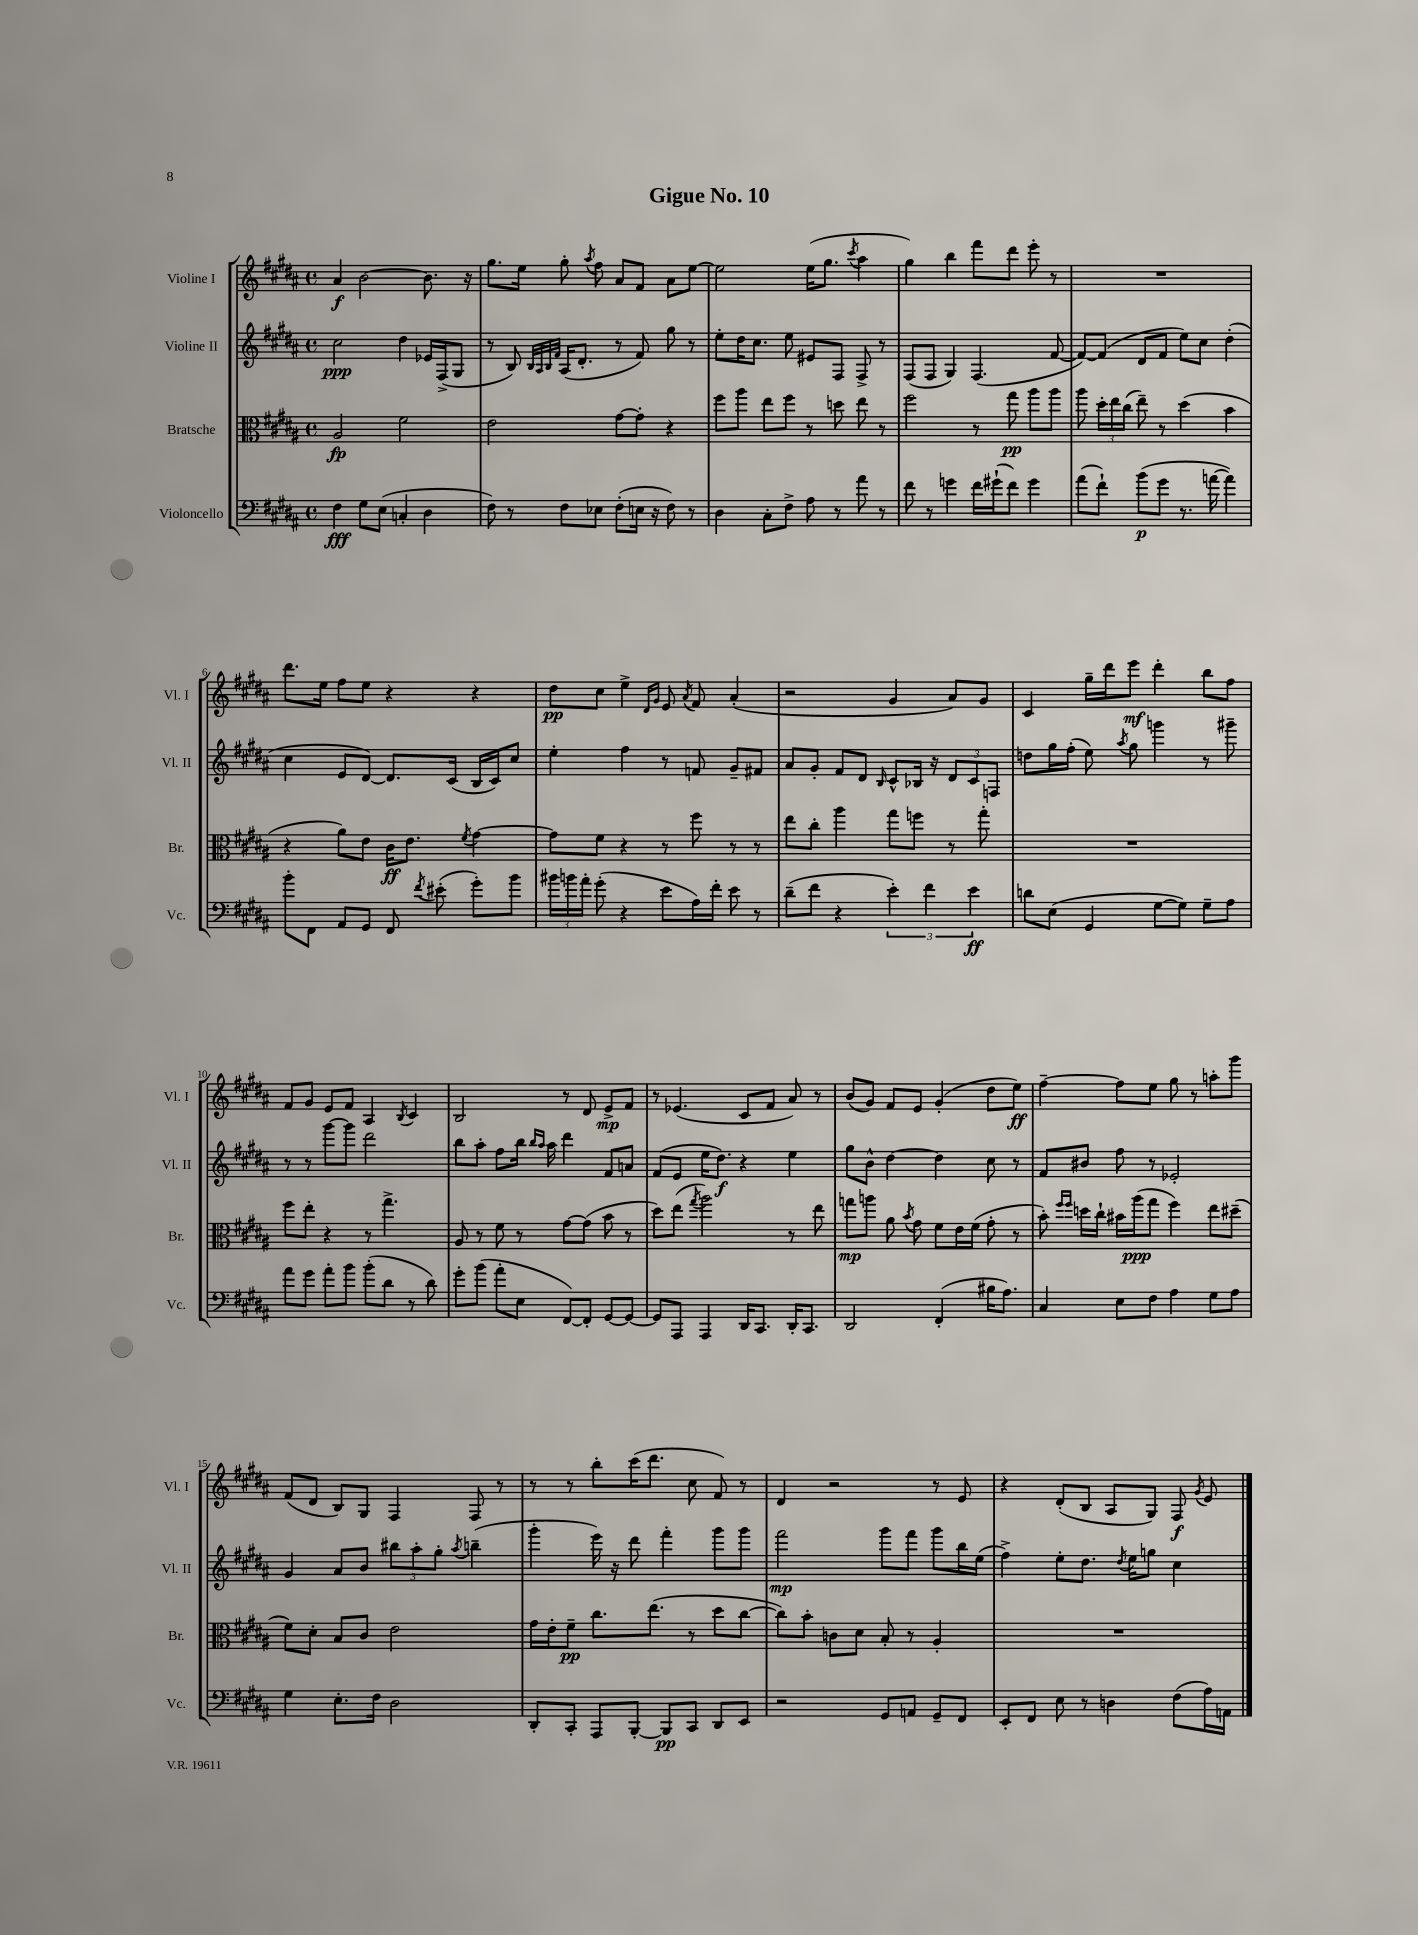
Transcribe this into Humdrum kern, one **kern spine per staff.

**kern	**kern	**kern	**kern
*staff4	*staff3	*staff2	*staff1
*clefF4	*clefC3	*clefG2	*clefG2
*k[f#c#g#d#a#]	*k[f#c#g#d#a#]	*k[f#c#g#d#a#]	*k[f#c#g#d#a#]
*M4/4	*M4/4	*M4/4	*M4/4
*met(c)	*met(c)	*met(c)	*met(c)
4F#	2A#	2cc#	4a#
8G#	.	.	[2b
(8E	.	.	.
4C'	2f#	4dd#	.
4D#	.	16e-	8.b]
.	.	(16F#^	.
.	.	8G#	.
.	.	.	16r
=	=	=	=
8F#)	2e	8r	8.gg#
8r	.	8B)	.
.	.	.	16ee
.	.	32qqB	.
.	.	32qqA#	.
.	.	32qqB	.
.	.	32qqf#	.
8F#	.	(16A#	8gg#'
.	.	8.d#'	.
.	.	.	8qaa#
8E-	.	.	8ff#
(8F#'	[8g#	8r	8a#
16E	8g#']	8f#)	8f#
16r	.	.	.
8F#)	4r	8gg#	8a#
8r	.	8r	[8ee
=	=	=	=
4D#	8ff#	8ee'	2ee]
.	8aa#	16dd#	.
.	.	8.cc#	.
8C#'	8ee	.	.
8F#^	8ff#	8ee	.
8A#	8r	8e#	(16ee
.	.	.	8.gg#
8r	8dd	8F#	.
.	.	.	8qccc#
8a#	8ee	8F#^	4aa#
8r	8r	8r	.
=	=	=	=
8f#	2ff#	(8F#	4gg#)
8r	.	8F#	.
4g	.	4G#)	4bb
16f#	8r	(4.F#	8fff#
(16g#`	.	.	.
8f#)	8gg#	.	8ddd#
4g#	8aa#	.	8eee'
.	8aa#	[8f#	8r
=	=	=	=
(8a#	8aa#	8f#_)	1r
8f#`)	24dd#'	(8f#]	.
.	24ee	.	.
.	(24cc#	.	.
(8b	8ee~)	8d#	.
8g#	8r	8f#	.
8.r	(4dd#	8ee)	.
.	.	8cc#	.
[16a	.	.	.
4a])	4b	(4dd#'	.
=	=	=	=
8b'	4r	4cc#	8.ddd#
8FF#	.	.	.
.	.	.	16ee
8AA#	8a#)	8e	8ff#
8GG#	8e	[8d#)	8ee
8FF#	16c#	8.d#]	4r
.	8.e	.	.
8qf#	.	.	.
(8e#'	.	.	.
.	.	(16c#	.
.	8qf#	.	.
8g#')	[4g#	16B	4r
.	.	16c#)	.
8b	.	8cc#	.
=	=	=	=
24b#	8g#]	4ee'	8dd#
24b	.	.	.
24a#'	.	.	.
(8g#'	8f#	.	8cc#
4r	4r	4ff#	4ee^
.	.	.	16qqd#
.	.	.	16qqg#
8e	8r	8r	8e
.	.	.	8qa#
16A#)	8ff#	8f	8f#
16f#'	.	.	.
8e	8r	8g#~	(4a#'
8r	8r	8f#	.
=	=	=	=
(8d#~	8ee	8a#	2r
8f#	8cc#'	8g#'	.
4r	4aa#	8f#	.
.	.	8d#	.
.	.	16qqB	.
6e')	8gg#	8c#^^	4g#
.	8ff	16B-	.
6f#	.	.	.
.	.	16r	.
.	8r	12d#	8a#)
6e	.	12c#	.
.	8gg#'	.	8g#
.	.	12F	.
=	=	=	=
8d	1r	8dd	4c#
(8E	.	16gg#	.
.	.	(16ff#'	.
4GG#	.	8ee)	16gg#~
.	.	.	16ddd#
.	.	8qaa#	.
.	.	8gg#	8eee
[8G#	.	4ggg	4ddd#'
8G#])	.	.	.
8G#~	.	8r	8bb
8A#	.	8ggg#~	8ff#
=	=	=	=
8a#	8ff#	8r	8f#
8g#	8ee'	8r	8g#
8a#'	4r	[8ggg#	8e
8b	.	8ggg#]	8f#
(8b'	8r	2ddd#	4A#
8d#	4.gg#^	.	.
.	.	.	8qB
8r	.	.	4c#
8d#)	.	.	.
=	=	=	=
8g#'	8A#	8bb	2B
(8b	8r	8aa#'	.
8a#'	8f#	8ff#	.
8E	8r	16bb	.
.	.	16qqbb	.
.	.	16qqaa#	.
.	.	16aa#	.
[8FF#)	[8g#	4ddd#	8r
8FF#']	(8g#]	.	8d#
[8GG#	8b	8f#	8e^
8GG#_	8r	8a	8f#
=	=	=	=
8GG#]	8dd#)	(8f#	8r
8AAA#	(8ee	8e	(4.e-
.	8qgg#	.	.
4AAA#	2aa#)	16ee	.
.	.	8.dd#)	.
16DD#	.	4r	8c#
8.CC#	.	.	.
.	.	.	8f#
16DD#'	8r	4ee	8a#)
8.CC#	.	.	.
.	8ee	.	8r
=	=	=	=
2DD#	8gg	8gg#	(8b
.	8aa	8b^^	8g#)
.	8a#	[4dd#	8f#
.	8qb	.	.
.	8g#	.	8e
(4FF#'	8f#	4dd#]	(4g#'
.	16e	.	.
.	(16f#	.	.
16B#	8g#'	8cc#	8dd#
8.A#)	.	.	.
.	8r	8r	8ee)
=	=	=	=
4C#	8b')	8f#	[4ff#~
.	16qqff#	.	.
.	16qqff#	.	.
.	16dd	8b#	.
.	16cc#`	.	.
8E	16b#	8ff#	8ff#]
.	(16aa#	.	.
8F#	8gg#	8r	8ee
4A#	4ff#)	2e-'	8gg#
.	.	.	8r
8G#	8ee	.	8aa'
8A#	(8dd#~	.	8ggg#
=	=	=	=
4G#	8f#)	4g#	(8f#
.	8d#'	.	8d#
8.E'	8B	8a#	8B)
.	8c#	8b	8G#
16F#	.	.	.
2D#	2e	12bb#	4F#
.	.	12aa#'	.
.	.	12gg#'	.
.	.	8qaa#	.
.	.	(4bb~	8F#
.	.	.	8r
=	=	=	=
8DD#'	16g#	4ggg#'	8r
.	16e'	.	.
8CC#'	8f#~	.	8r
8AAA#	8.cc#	16eee)	8bb'
.	.	16r	.
[8BBB'	.	8ddd#	(16ccc#
.	(8.ee	.	8.ddd#
8BBB]	.	4fff#'	.
8CC#	8r	.	8cc#
8DD#	8dd#	8ggg#	8f#)
8EE	[8cc#	8ggg#	8r
=	=	=	=
2r	8cc#])	2fff#	4d#
.	8b'	.	.
.	8c	.	2r
.	8d#	.	.
8GG#	8B'	8ggg#	.
8AA	8r	8fff#	.
8GG#~	4A#'	8ggg#	8r
8FF#	.	16bb	8e
.	.	(16ee	.
=	=	=	=
8EE'	1r	4ff#^)	4r
8FF#	.	.	.
8E	.	8ee'	(8d#'
8r	.	8.dd#	8B
4D	.	.	8A#
.	.	8qdd#	.
.	.	16ee	.
.	.	8gg	8G#)
(8F#	.	4cc#	8F#
.	.	.	8qg#
16A#)	.	.	8e
16AA	.	.	.
==	==	==	==
*-	*-	*-	*-
